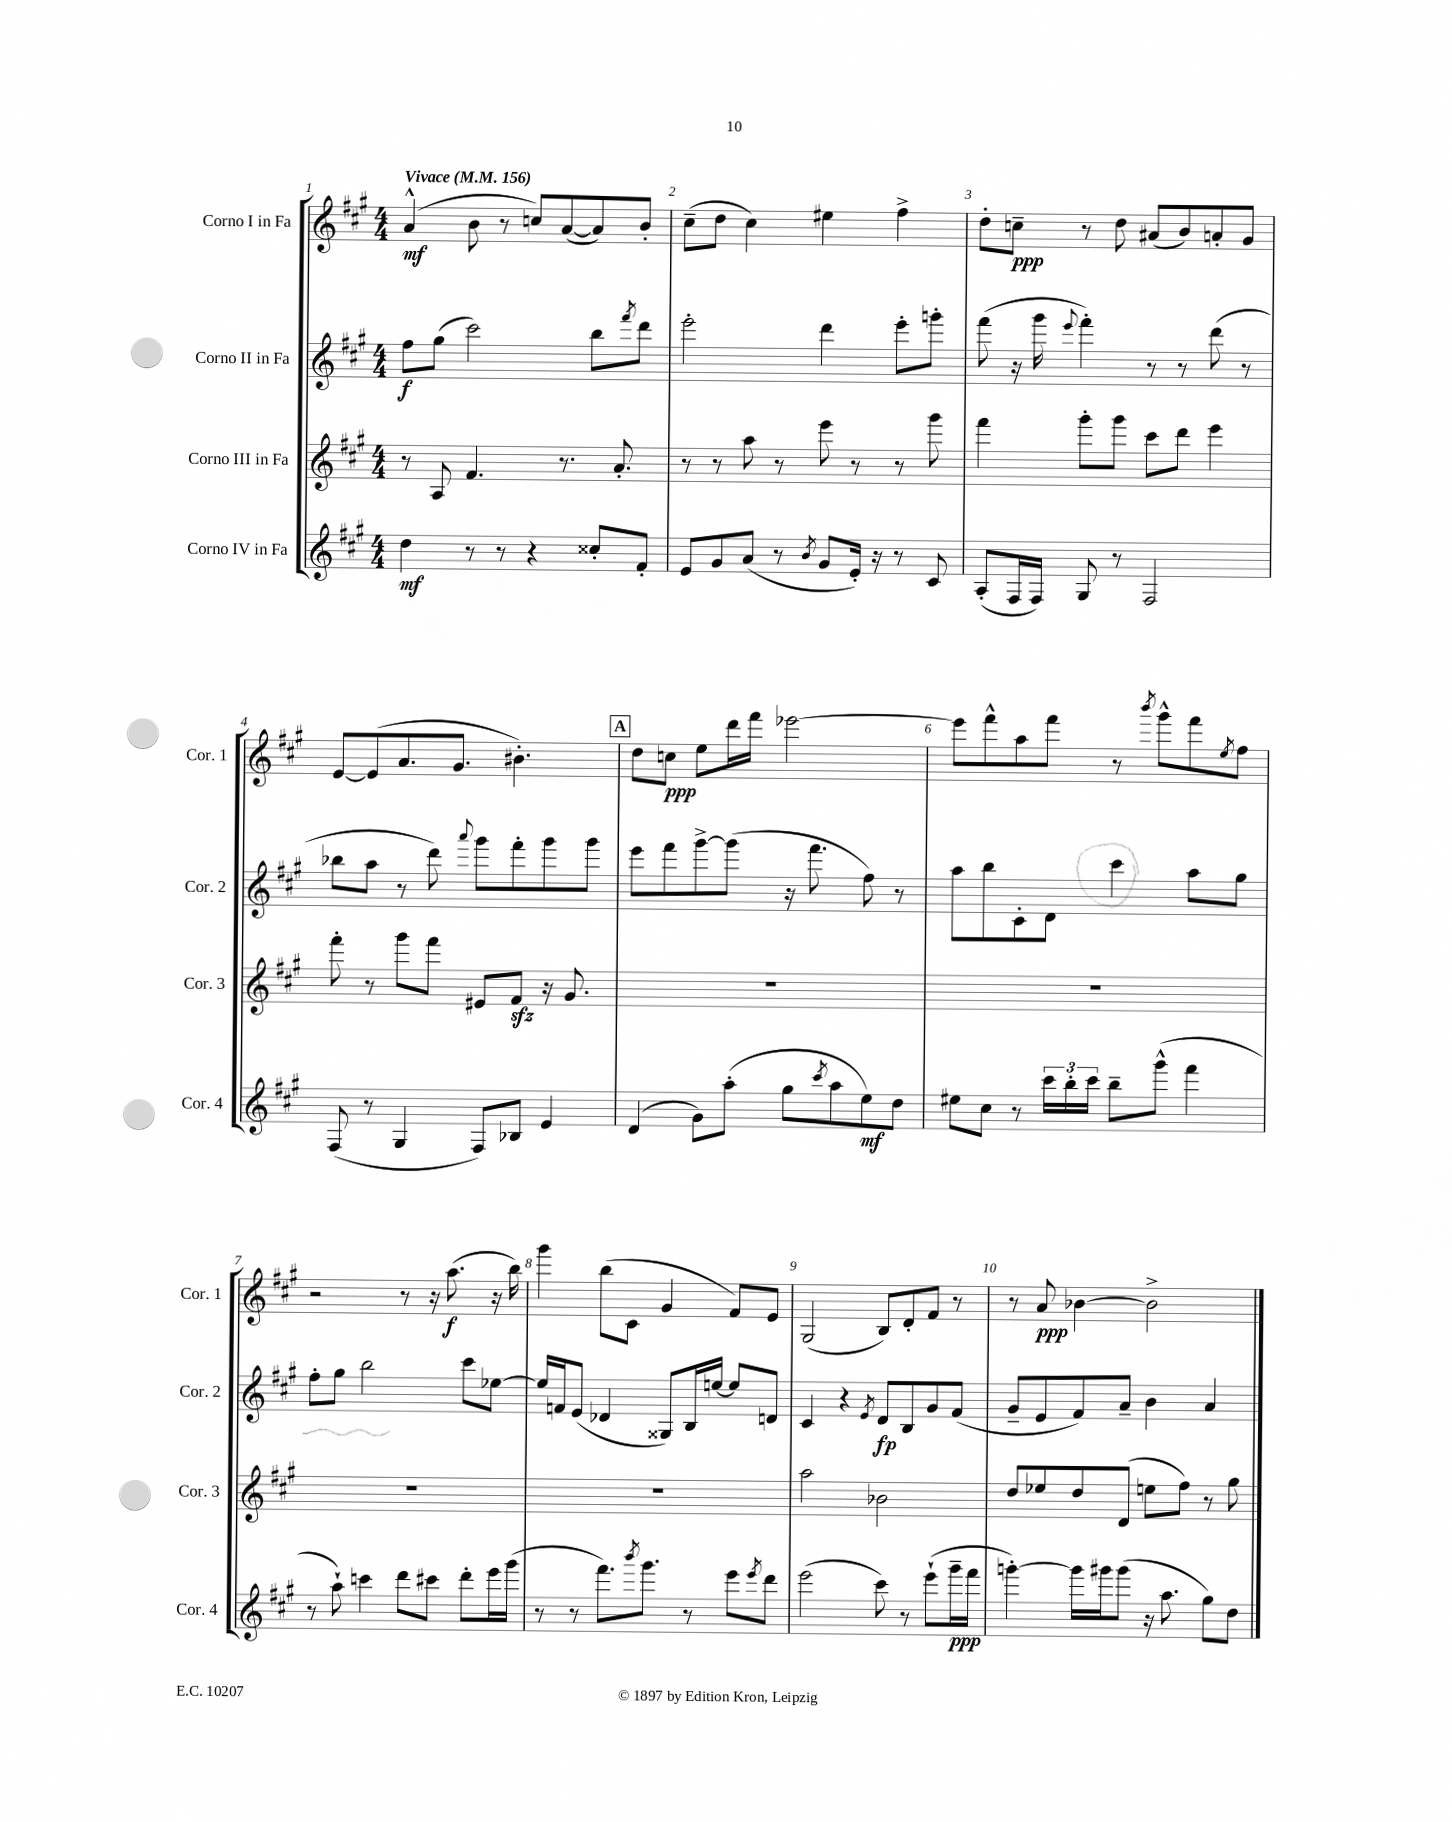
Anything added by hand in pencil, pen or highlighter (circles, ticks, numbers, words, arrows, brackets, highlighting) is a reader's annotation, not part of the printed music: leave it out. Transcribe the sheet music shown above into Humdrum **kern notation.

**kern	**kern	**kern	**kern
*staff4	*staff3	*staff2	*staff1
*clefG2	*clefG2	*clefG2	*clefG2
*k[f#c#g#]	*k[f#c#g#]	*k[f#c#g#]	*k[f#c#g#]
*M4/4	*M4/4	*M4/4	*M4/4
*MM156	*MM156	*MM156	*MM156
4dd\	8r	8ff#\L	(4a^^/
.	8A/	(8gg#\J	.
8r	4.f#/	2ccc#\)	8b\
8r	.	.	8r
4r	.	.	8cc/L)
.	8.r	.	([8a/
8cc##'/L	.	8bb\L	8a/])
.	8.a'/	.	.
.	.	8qfff#/	.
8f#'/J	.	8ddd\J	8b'/J
=	=	=	=
8e/L	8r	2eee'\	(8cc#~\L
8g#/	8r	.	8dd\J
(8a/J	8aa\	.	4cc#\)
8r	8r	.	.
8qb/	.	.	.
8g#/L	8eee\	4ddd\	4ee#\
16e'/Jk)	8r	.	.
16r	.	.	.
8r	8r	8eee'\L	4ff#^\
8c#/	8ggg#\	8ggg'\J	.
=	=	=	=
(8A'/L	4fff#\	(8fff#\	8dd'\L
16F#/L	.	16r	8cc~\J
16F#/JJ)	.	16ggg#\	.
.	.	8qqeee/	.
8G#/	8ggg#'\L	4fff#'\)	8r
8r	8ggg#\J	.	8dd\
2F#/	8ccc#\L	8r	(8a#/L
.	8ddd\J	8r	8b/)
.	4eee\	(8ddd\	8a'/
.	.	8r	8g#/J
=	=	=	=
(8F#/	8fff#'\	8bb-\L	[8e/L
8r	8r	8aa\J	(8e/]
4G#/	8ggg#\L	8r	8.a/
.	8fff#\J	8ddd\)	.
.	.	.	8.g#/J
.	.	8qqaaa/	.
8F#/L)	8e#/L	8ggg#\L	.
8B-/J	8f#/J	8fff#'\	4.b#'\)
4e/	16r	8ggg#\	.
.	8.g#/	.	.
.	.	8ggg#\J	.
=	=	=	=
(4d/	1r	8eee\L	8dd\L
.	.	8fff#\	8cc\J
8g#\L)	.	[8ggg#^\	8ee\L
(8aa'\J	.	(8ggg#\]J	16ddd\L
.	.	.	16fff#\JJ
8gg#\L	.	16r	[2eee-\
.	.	8.fff#\	.
8qccc#/	.	.	.
8aa\	.	.	.
8ee\)	.	8ff#\)	.
8dd\J	.	8r	.
=	=	=	=
8ee#\L	1r	8aa\L	8eee-\]L
8cc#\J	.	8bb\	8fff#^^\
8r	.	8c#'\	8aa\
24ccc#\LL	.	8d\J	8fff#\J
24bb'\	.	.	.
24ccc#\JJ	.	.	.
8bb~\L	.	4ccc#\	8r
.	.	.	8qbbb/
(8ggg#^^\J	.	.	8ggg#^^\L
4fff#\	.	8aa\L	8fff#\
.	.	.	8qee/
.	.	8gg#\J	8ff#\J
=	=	=	=
8r	1r	8ff#'\L	2r
8aa`\)	.	8gg#\J	.
4ccc\	.	2bb\	.
8ddd\L	.	.	8r
8ccc#\J	.	.	16r
.	.	.	(8.aa\
8ddd'\L	.	8ccc#\L	.
16eee\L	.	[8ee-\J	16r
(16ggg#\JJ	.	.	16bb\)
=	=	=	=
8r	1r	16ee-/]LL	4ggg#\
.	.	16f/J	.
8r	.	(8e/J	.
8.fff#\L)	.	4d-/	(8bb\L
.	.	.	8c#\J
8qbbb/	.	.	.
8.ggg#\J	.	.	.
.	.	8G##/L)	4g#/
8r	.	16B/L	.
.	.	[16ee/JJ	.
8eee\L	.	8ee/]L	8f#/L)
8qeee/	.	.	.
8ddd\J	.	8d/J	8e/J
=	=	=	=
(2eee\	2aa\	4c#/	(2G#/
.	.	4r	.
.	.	8qe/	.
8ccc#\)	2b-\	8d/L	8B/L)
8r	.	8B/	8d'/
(8eee`\L	.	8g#/	8f#/J
16ggg#~\L	.	(8f#/J	8r
16fff#\JJ	.	.	.
=	=	=	=
[4ggg'\)	8dd/L	8g#~/L	8r
.	8ee-/	8e/	8a/
16ggg\]LL	8dd/	8f#/)	[4b-\
16ggg#\J	.	.	.
(8ggg#\J	(8d/J	8a~/J	.
16r	8ee\L	4b\	2b-^\]
8.aa\	.	.	.
.	8ff#\J)	.	.
8gg#\L)	8r	4a/	.
8dd\J	8gg#\	.	.
==	==	==	==
*-	*-	*-	*-
